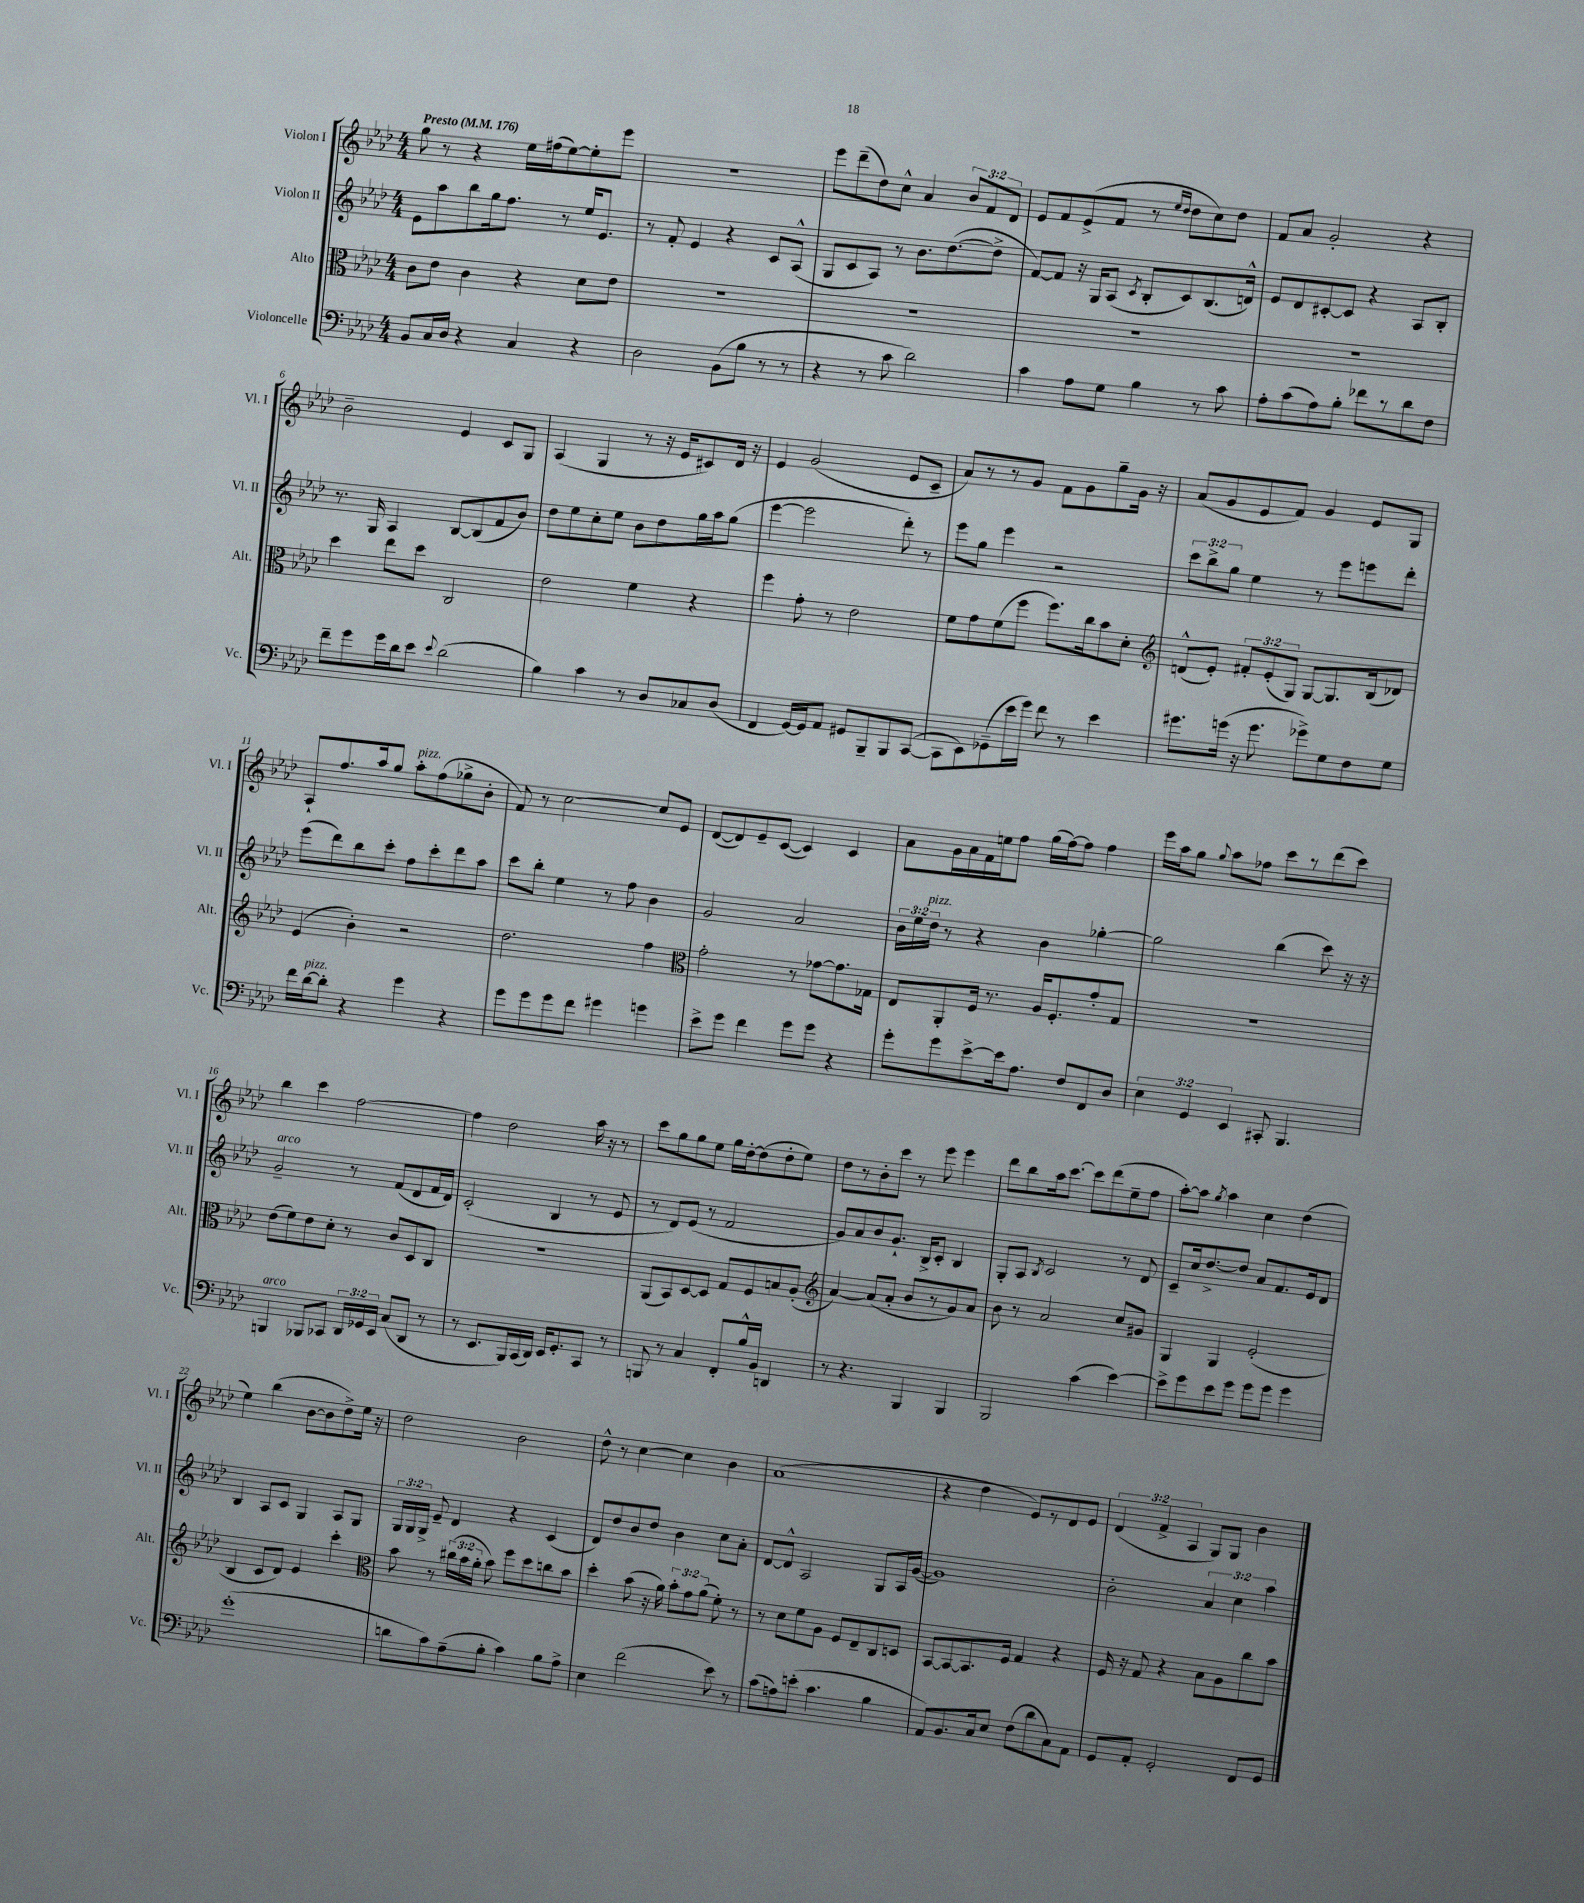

**kern	**kern	**kern	**kern
*staff4	*staff3	*staff2	*staff1
*clefF4	*clefC3	*clefG2	*clefG2
*k[b-e-a-d-]	*k[b-e-a-d-]	*k[b-e-a-d-]	*k[b-e-a-d-]
*M4/4	*M4/4	*M4/4	*M4/4
*MM176	*MM176	*MM176	*MM176
8BB-	8c	8e-	8gg
16C	8e-	8aa-	8r
16D-	.	.	.
4r	4c	8bb-	4r
.	.	16gg	.
.	.	8.ff	.
4C	4r	.	16ee-
.	.	.	(16ff#
.	.	8r	[8ee-)
4r	8d-	16ee-	8ee-']
.	.	8.e-	.
.	8e-	.	8eee-
=	=	=	=
2D-	1r	8r	1r
.	.	8f'	.
.	.	4e-	.
(8BB-	.	4r	.
8B-	.	.	.
8r	.	8c	.
8r	.	(8A-^^	.
=	=	=	=
4r	1r	8G	8eee-
.	.	8c	(8ddd-~
8r	.	8A-)	8dd-)
8c	.	8r	8cc^^
2d-)	.	8.b-	4a-
.	.	([8.dd-	.
.	.	.	12b-
.	.	.	12f
.	.	8dd-^]	.
.	.	.	12d-
=	=	=	=
4c	1r	[8f)	8e-
.	.	8f]	8f
8A-	.	16r	(8e-^
.	.	16G	.
8G	.	(8A-	8f
.	.	8qc	.
4B-	.	8B-'	8r
.	.	.	16qqee-
.	.	.	16qqdd-
.	.	8c)	8dd-
8r	.	(8.B-	8cc)
8c	.	.	8dd-
.	.	16d^^)	.
=	=	=	=
8A-'	1r	8e-	8f
(8c	.	8d-	8a-
8A-)	.	[8c#'	2g'
8B-'	.	8c#]	.
8f-	.	4r	.
8r	.	.	.
8d-	.	8A-	4r
8F	.	8B-'	.
=	=	=	=
8f~	4dd-	8.r	2b-~
8g	.	.	.
.	.	16G	.
16g	8ee-	4A-	.
16d-	.	.	.
8e-	8dd-	.	.
8qqe-	.	.	.
(2d-	2C	[8B-	4e-
.	.	(8B-]	.
.	.	8f	8c
.	.	8b-)	8G
=	=	=	=
4B-)	2e-	8dd-	(4A-
.	.	8ee-	.
4c	.	8cc'	4G
.	.	8ee-	.
8r	4f	8b-	8r
8D-	.	8dd-	16r
.	.	.	16e-
8C-	4r	16gg	8c#)
.	.	16aa-	.
(8D-	.	(8gg	16d-
.	.	.	16r
=	=	=	=
4FF	4ff	[4eee-	4e-
[16GG)	8g'	2eee-]	(2g
16GG]	.	.	.
8AA-	8r	.	.
8GG#	2e-	.	.
8BBB-~	.	.	.
8BBB-	.	8ddd-')	8e-
([8CC	.	8r	8c~
=	=	=	=
8CC]	8f	8eee-	8a-)
8EE-)	8g	8gg	8r
(8GG-~	(8f	4eee-	8r
16e-	8ff	.	8g
16g)	.	.	.
8f	8.ff)	2r	8f
8r	.	.	8g
.	16cc	.	.
4e-	8b-	.	8gg~
.	8d-'	.	16g
.	.	.	16r
=	=	=	=
*	*clefG2	*	*
8.g#	(8d^^	12ccc	(8a-
.	.	12bb-^	.
.	8e-')	.	8g
.	.	12gg	.
(16g	.	.	.
16r	12f#'	4ee-	8e-
8.g	.	.	.
.	(12e-'	.	.
.	.	.	8f)
.	12G)	.	.
8g-^)	[8G	8r	4g
8G	8.G]	8eee-	.
8F	.	8eee	8e-
.	(16B-	.	.
8G	8d-)	8ddd-'	8G
=	=	=	=
16f	(4e-	(8eee-	8A-`
[16d-	.	.	.
8d-']	.	8ddd-)	8.ff
4r	4b-')	8bb-	.
.	.	.	16aa-
.	.	8ccc'	8gg
4g	2r	8ff	8aa-'
.	.	8ccc'	(8ff
4r	.	8ddd-	8gg-^
.	.	8aa-	8b-'
=	=	=	=
8g	2.dd-	8ccc	8f)
8g	.	8bb-'	8r
8g	.	4ee-	[2cc
8f	.	.	.
4g#	.	8r	.
.	.	8ff	.
4g	4ff	4b-	8cc]
.	.	.	8e-
=	=	=	=
*	*clefC3	*	*
8e-^	2g'	2g	([8d-
8g	.	.	8d-])
4f	.	.	8e-~
.	.	.	([8c
8g	8r	2a-	4c])
8g	[8g-	.	.
4r	8.g-]	.	4c
.	16G-	.	.
=	=	=	=
8g'	8E-	24b-	8a-
.	.	24ee-	.
.	.	24dd-	.
8g	8AA-'	8r	16g
.	.	.	16a-
[8e-^	16F	4r	16f
.	8.r	.	16ee
16e-]	.	.	8ff
8.A-	.	.	.
.	16A-	4b-	(16gg
.	8.F'	.	[16ff)
8F	.	.	8ff]
8FF	8g'	[4gg-'	4ff
8D-	8G	.	.
=	=	=	=
6E-	1r	2gg-]	16eee-
.	.	.	16aa-
.	.	.	8gg
6GG	.	.	.
.	.	.	8qqgg
.	.	.	8aa-
6EE-	.	.	.
.	.	.	8ff-
8CC#'	.	(4bb-	8ccc
4.BBB-	.	.	8r
.	.	8ccc)	(8ddd-
.	.	16r	8ccc)
.	.	16r	.
=	=	=	=
4BBB	(8e-	2g~	4bb-
.	8f)	.	.
8BBB-	8e-	.	4ccc
8CC-	8d-'	.	.
24DD-	8r	8r	[2ff
24GG-	.	.	.
24EE-	.	.	.
(8C	8c	(8f	.
8DD-	8D-	8d-	.
8r	8C	16f	.
.	.	16d-)	.
=	=	=	=
8r	1r	(2c'	4ff]
8.EE-	.	.	.
.	.	.	2dd-
16BBB-)	.	.	.
(16CC	.	.	.
16DD-)	.	.	.
16EE-	.	4B-	.
8.GG'	.	.	.
8CC	.	8r	16aa-
.	.	.	16r
8r	.	8e-	8r
=	=	=	=
8BBB	(8AA-	8r	8ccc
8r	8BB-)	8d-)	8gg
4C	[8D-	(8e-	8gg
.	8D-]	8r	8ee-
8FF'	8G	2f	16gg
.	.	.	[16dd-'
16B-^^	8F	.	(8dd-]
16BB-	.	.	.
4DD	8B	.	8dd-'
.	(8A-'	.	8ee-)
=	=	=	=
*	*clefG2	*	*
8r	[4a-)	8g)	8dd-
4.r	.	8a-	8r
.	(8a-]	8b-	8b-'
.	8a-'	8.g`	8ccc
4BBB-	8b-	.	8r
.	.	16B-^	.
.	8r	8c'	8eee-
4BBB-	8g)	4B-	4eee-
.	8a-	.	.
=	=	=	=
2BBB-	8b-	8G'	8ddd-
.	8r	8A-	8bb-
.	.	8qB-	.
.	2a-	2c	16aa-
.	.	.	[8.ccc
(4c	.	.	8ccc]
.	.	.	(8ddd-
[4e-)	8cc	8r	8ee-~
.	8g#	8d-	8ff
=	=	=	=
8e-^]	4G	8c~	[8aa-')
8g	.	16cc	8aa-]
.	.	[8.dd-^	.
.	.	.	8qgg
8e-	4G	.	4aa-
8g	.	8dd-]	.
8g	(2e-'	8a-	4cc
8g	.	8.f	.
4g	.	.	(4dd-
.	.	16e-	.
.	.	8d-	.
=	=	=	=
(1g'	4B-	4B-	4ee-)
.	8c	8A-	(4bb-
.	8d-)	8c	.
.	4e-	4G	[8b-
.	.	.	8b-]
.	4ccc'	8A-	8dd-^)
.	.	8G	16ee-
.	.	.	16r
=	=	=	=
*	*clefC3	*	*
8d	8b-	24G	2dd-
.	.	24G	.
.	.	24G^	.
8c)	8r	8e-~	.
(8A-~	(24cc#	4d-	.
.	24b-	.	.
.	24a-'	.	.
8B-'	8b-)	.	.
4c)	8ff	4r	2b-
.	8dd-	.	.
8B-	8cc	(4c	.
8A-^	8b-	.	.
=	=	=	=
4E-	4dd-'	8d-)	8dd-^^
.	.	8dd-	8r
(2f	(8b-	8b-	[4cc
.	16r	8dd-	.
.	16a-)	.	.
.	12b-'	4b-	4cc]
.	12g	.	.
.	(12a-	.	.
8e-)	8f')	8cc	4b-
8r	8r	8a-'	.
=	=	=	=
(8c	8r	[8d-	(1a-
8A)	8d-	8d-^^]	.
(8e'	8f	2A-	.
4.c	8A-	.	.
.	8F	.	.
.	8E-~	.	.
4B-	8C	8G	.
.	8D	16A-	.
.	.	([16g	.
=	=	=	=
8AA-)	[8BB-	1g])	4r
8.BB-	8BB-_	.	.
.	8.BB-]	.	4dd-
16C	.	.	.
8E-	.	.	.
.	16F	.	.
(8F	4G	.	8e-)
8d-	.	.	8r
8C)	4r	.	8d-
8AA-	.	.	8e-
=	=	=	=
8GG	16F	2b-'	(6d-
.	16r	.	.
8AA-'	8G	.	.
.	.	.	6f^
2GG'	4r	.	.
.	.	.	6A-
.	8B-	6a-	8G)
.	8A-	.	8G
.	.	6cc	.
8FF	8cc	.	4b-
.	.	6aa-	.
8GG	8b-	.	.
==	==	==	==
*-	*-	*-	*-
